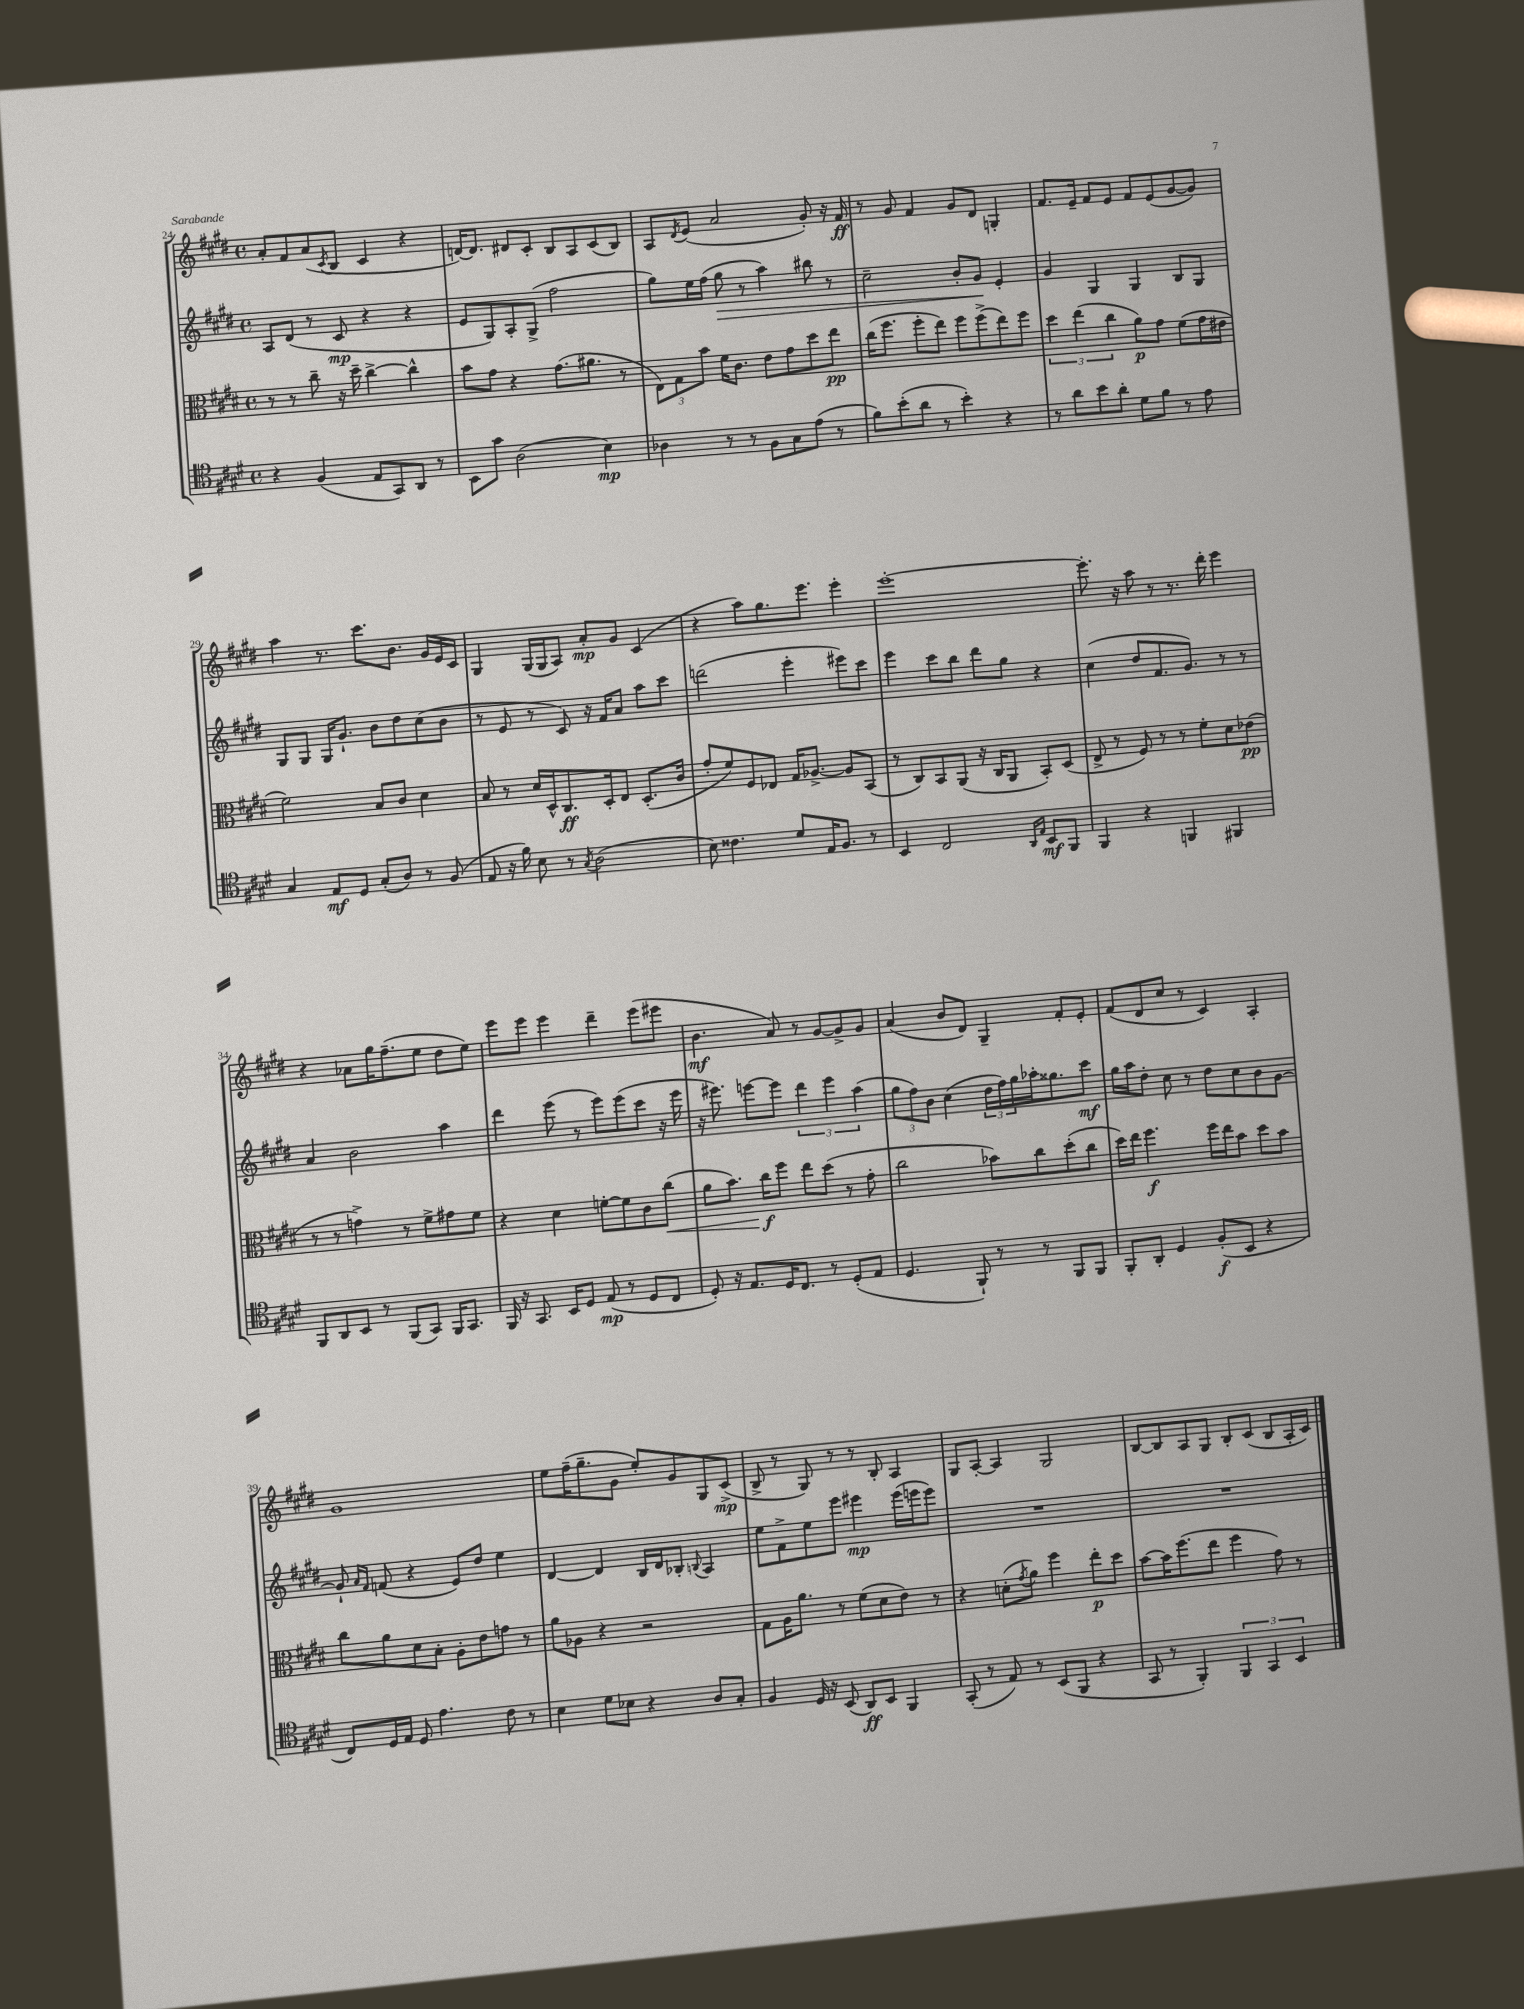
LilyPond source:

<<
\new StaffGroup <<
\new Staff = "s0" {
    \clef treble \key e \major \defaultTimeSignature \time 4/4
    a'8-. fis'8 a'8( \acciaccatura { cis'8 } b8 cis'4 r4 |
    d'16~) d'8. dis'8 cis'8-. b8 a8 cis'8( b8) |
    a8 \acciaccatura { dis'8 } e'8( a'2 gis'8-.) r16 fis'16\ff |
    r8 gis'8 fis'4 gis'8 dis'8 g4-. |
    fis'8. e'16-- fis'8 e'8 fis'8 e'8( gis'8~ gis'8) |
    a''4 r8. cis'''8. b'8. gis'16 e'16 cis'16 |
    gis4 gis16( gis16 a8) a'8-.\mp gis'8 cis'4( |
    r4 a''8) gis''8. e'''8. e'''4-. |
    e'''1~-. |
    e'''8.-. r16 a''8 r8 r8. dis'''16-. e'''4 |
    r4 aes'8 gis''16 fis''8.--( e''8 dis''8 e''8) |
    e'''8 e'''8 e'''4 dis'''4-- e'''8( eis'''8 |
    b'4.\mf a'8) r8 gis'8~ gis'8-> gis'8 |
    a'4( b'8 dis'8) gis4-- fis'8-. e'8-. |
    fis'8( dis'8 cis''8 r8 cis'4) a4-. |
    gis'1 |
    e''8 fis''16--( gis''8.-- gis'8 e''8-.) gis'8 gis8 cis'8->\mp( |
    b8-> r8 gis8) r8 r8 b8-. a4 |
    gis8 a8~-. a4 gis2 |
    b8~ b8 a8 gis8 b8-. cis'8( b8 a16-. cis'16) \bar "|." |
}
\new Staff = "s1" {
    \clef treble \key e \major \defaultTimeSignature \time 4/4
    a8 dis'8( r8 cis'8\mp r4 r4 |
    e'8 gis8) a8-. gis8->( fis''2 |
    gis''8) e''16 fis''16( gis''8\> r8 a''4) bis''8 r8 |
    cis''2-- b'8-. gis'8\! e'4-. |
    gis'4 gis4 gis4 b8 gis8 |
    gis8 gis8 gis16 gis'8.-! b'8 dis''8 cis''8( b'8 |
    r8 e'8 r8 cis'8) r16 fis'16 a'8 a''8 cis'''8 |
    d'''2( e'''4-. eis'''8) cis'''8 |
    e'''4 cis'''8 b''8 dis'''8 gis''8 r4 |
    cis''4( dis''8 fis'8. gis'8.) r8 r8 |
    a'4 b'2 a''4 |
    dis'''4 e'''8( r8 e'''8) e'''8( cis'''8 r16 e'''16 |
    r16 eis'''8.) e'''8~ e'''8 \tuplet 3/2 { dis'''4 e'''4 a''4( } |
    \tuplet 3/2 { gis''8 fis''8) b'8 } cis''4( \tuplet 3/2 { dis''16 fis''16) gis''16 } aes''16-. gisis''8. cis'''8\mf |
    gis''16 a''16 dis''8-. cis''8 r8 dis''8 cis''8 b'8 gis'8~ |
    gis'8-! \grace { a'16 fis'16 } f'8( r4 e'8) dis''8 e''4 |
    dis'4~ dis'4 b16 dis'16 bes8-. \appoggiatura { b8 } a4 |
    e''8 fis'8-> e''8 e'''8 eis'''4\mp eis'''16( e'''16 e'''8) |
    R1 |
    R1 \bar "|." |
}
\new Staff = "s2" {
    \clef alto \key e \major \defaultTimeSignature \time 4/4
    r8 r8 cis''8-- r16 dis''16-- cis''4~-> cis''4-^ |
    b'8 gis'8 r4 gis'8.( ais'8. r8 |
    \tuplet 3/2 { e8) gis8 b'8 } fis'16 cis'8. e'8 gis'8 dis''8 e''8\pp |
    cis''16( fis''8. fis''8-. e''8) fis''8 fis''8->( e''8) fis''8 |
    \tuplet 3/2 { dis''4 e''4( cis''4 } a'8\p) gis'8 fis'8( gis'16 eis'16 |
    fis'2) b8 cis'8 dis'4 |
    b8 r8 dis'16 dis16-^ cis8.\ff dis16-. e8 dis8.-.( cis'16 |
    gis'8-. fis'8) fis8 ees8 gis16 aes8.~-> aes8 b,8( |
    r8 cis8) b,8 a,8( r16 cis16 a,8 b,8-.) dis8( |
    e8-> r8 fis8) r8 r8 fis'8-. dis'8 ees'8\pp( |
    r8 r8 g'4->) r8 fis'8-> gis'8 fis'8 |
    r4 dis'4 f'8~-. f'8 cis'8 cis''8\<( |
    a'8 b'8.) cis''16\f\! fis''8 e''8 dis''8( r8 gis'8-. |
    cis''2 bes'8) cis''8 dis''8-.( cis''8 |
    dis''16) e''16 fis''4.\f fis''16 e''16 b'8 dis''8 b'8 |
    cis''8 a'8 dis'8 b8-. a8-. e'8 g'8 r8 |
    a'8 aes8 r4 r2 |
    gis8 a16 a'8. r8 fis'8( dis'8 e'8) r8 |
    r4 d'8-.( \acciaccatura { gis'8 } a'8) fis''4 e''8-.\p dis''8 |
    b'8~ b'16 fis''8.( e''8 fis''4 gis'8) r8 \bar "|." |
}
\new Staff = "s3" {
    \clef tenor \key e \major \defaultTimeSignature \time 4/4
    r4 fis4( e8 gis,8) a,8 r8 |
    b,8 gis'8 a2( b4\mp) |
    aes4 r8 r8 fis8 gis8 e'8( r8 |
    fis'8) b'8-.( a'8 r8 b'4-.) r4 |
    r8 a'8 b'8 a'8-. dis'8 fis'8 r8 e'8 |
    gis4 e8\mf dis8 gis8-.( a8) r8 fis8( |
    e8 r16 fis'16) b8 r8 \acciaccatura { gis8 } a2( |
    b8) cisis'4. dis'8 e16 fis8. r8 |
    b,4 cis2 \grace { a,16 e16 } b,8\mf fis,8 |
    fis,4 r4 f,4 fis,4 |
    fis,8 a,8 b,8 r8 fis,8( gis,8) fis,16 gis,8. |
    fis,16 r16 gis,8. b,16 dis8 e8\mp( r8 dis8 cis8 |
    dis8-.) r16 e8. dis16 cis8. r8 dis8-.( e8 |
    dis4. fis,8-!) r8 r8 fis,8 fis,8 |
    fis,8-. a,8-. dis4 fis8-.\f( b,8 r4 |
    cis8) dis16 e16 dis8 e'4. cis'8 r8 |
    b4 dis'8 bes8 r4 a8 gis8-. |
    fis4 dis16 r16 b,8( a,8\ff) b,8 fis,4 |
    gis,8-.( r8 e8) r8 b,8( fis,8 r4 |
    gis,8 r8 fis,4-.) \tuplet 3/2 { fis,4 gis,4 b,4 } \bar "|." |
}
>>
>>
\layout { \context { \Score currentBarNumber = #24 } }
